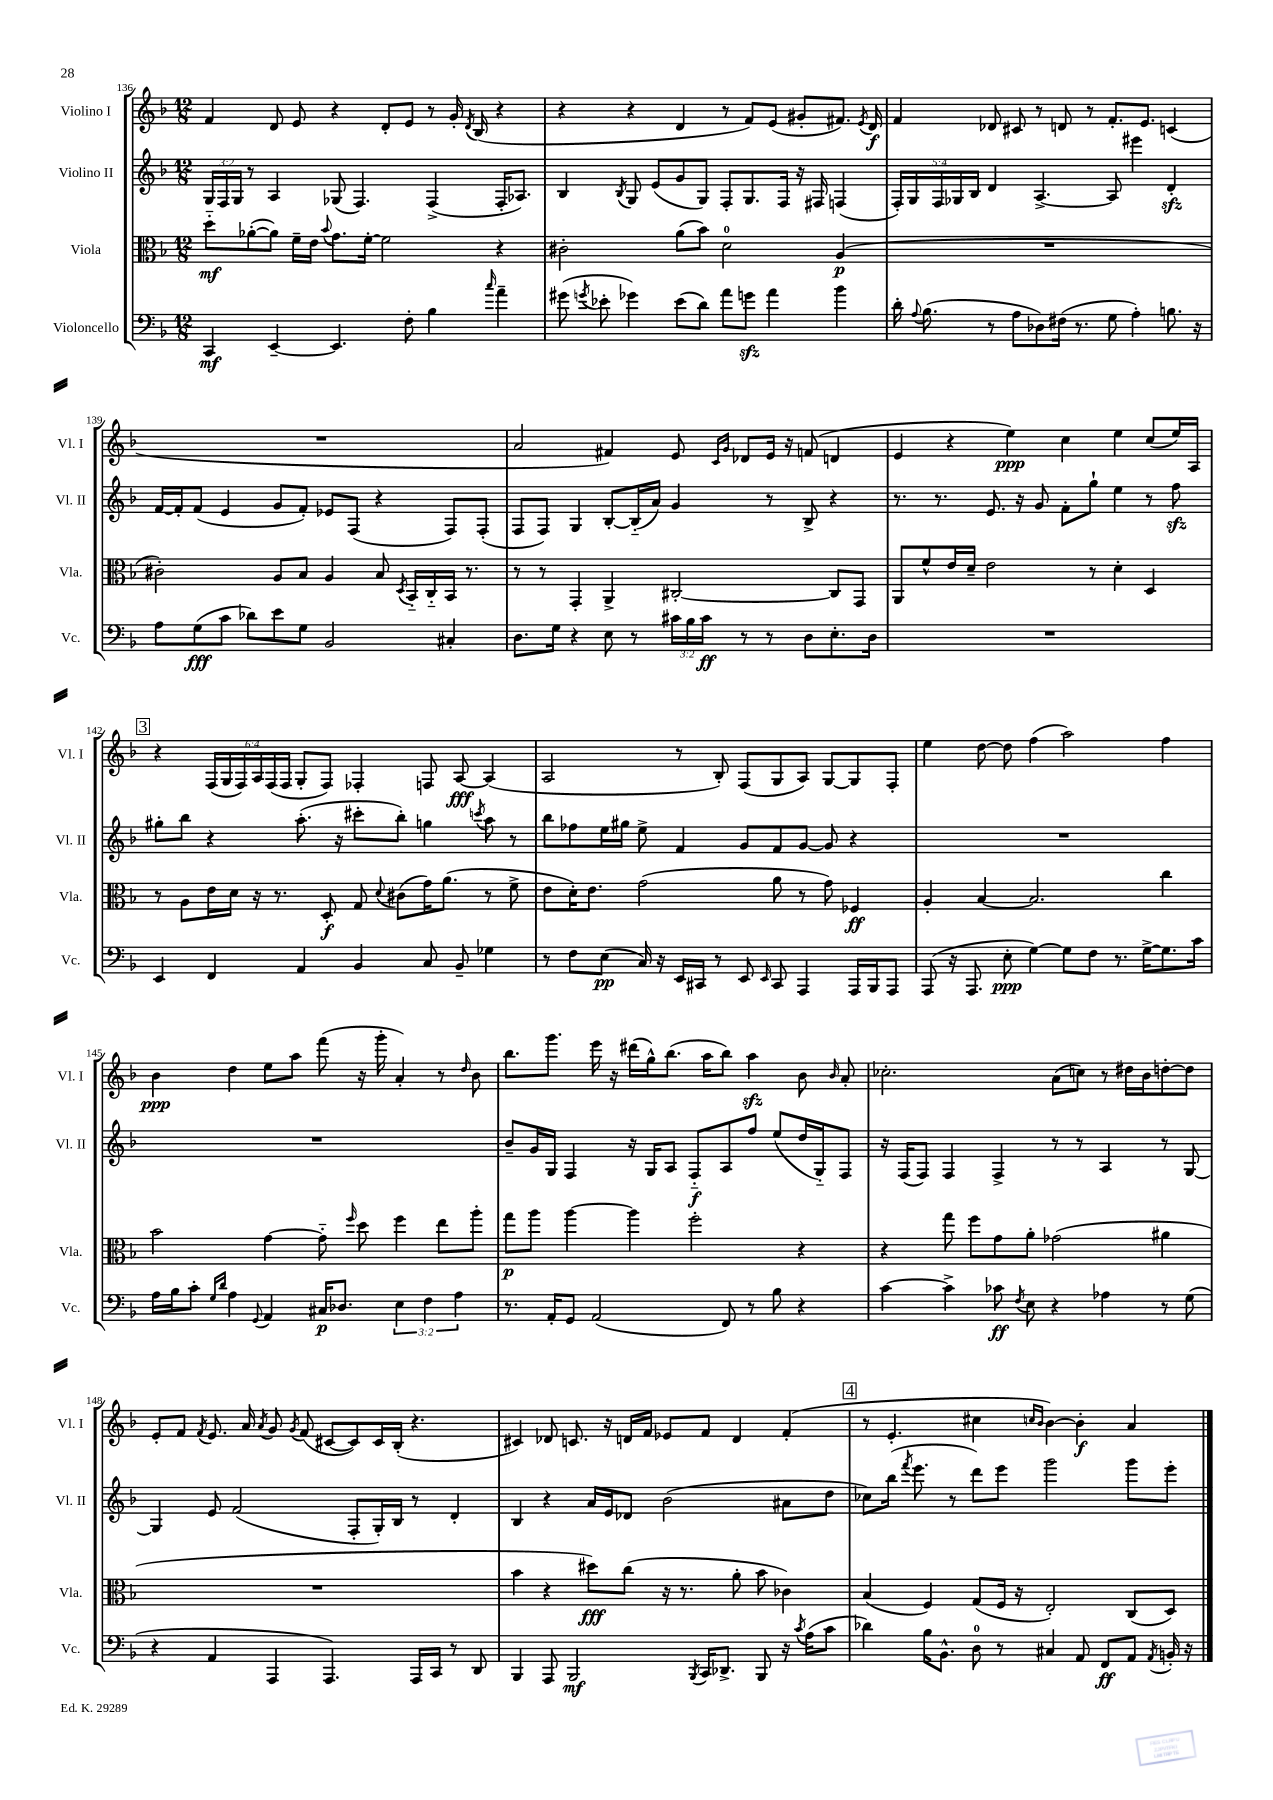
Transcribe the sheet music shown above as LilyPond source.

<<
\new StaffGroup <<
\new Staff = "s0" \with { instrumentName = "Violino I" shortInstrumentName = "Vl. I" } {
    \clef treble \key f \major \numericTimeSignature \time 12/8 \override Staff.TupletNumber.text = #tuplet-number::calc-fraction-text
    \autoBeamOff f'4 d'8 e'8 r4 d'8[-. e'8] r8 g'16-. \acciaccatura { d'8 } bes16( r4 |
    r4 r4 d'4 r8 f'8[) e'8]( gis'8[-. fis'8.]) \acciaccatura { e'8 } d'16\f |
    f'4 des'8 cis'8 r8 d'8 r8 f'8.[-. e'8.] c'4( |
    R1. |
    a'2 fis'4) e'8 \grace { c'16[ g'16] } des'8[ e'16] r16 f'8( d'4 |
    e'4 r4 e''4\ppp) c''4 e''4 c''8[( e''16) a16] |
    \mark \markup { \box "3" } r4 \tuplet 6/4 { f16[( g16 f16) a16 f16( f16] } g8[-. f8]) fes4-. f8 a8~\fff a4( |
    a2 r8 bes8-.) f8[( g8 a8]) g8[~ g8 f8]-. |
    e''4 d''8~ d''8 f''4( a''2) f''4 |
    bes'4\ppp d''4 e''8[ a''8] f'''8( r16 g'''16-. a'4-.) r8 \grace { d''16 } bes'8 |
    bes''8.[ g'''8.] e'''16 r16 dis'''16[( g''16-^) bes''8.]( a''16[ bes''8]) a''4\sfz bes'8 \grace { bes'16 } a'8-. |
    ces''2.-. a'8[( c''8]) r8 dis''16[ bes'16 d''8~-. d''8] |
    e'8[-. f'8] \acciaccatura { f'8 } e'8. a'16 \acciaccatura { a'8 } g'8 \acciaccatura { g'8 } f'8( cis'8[~ cis'8) cis'16 bes16]-.( r4. |
    cis'4) des'8 c'8. r16 d'16[ f'16] ees'8[ f'8] d'4 f'4-.( |
    \mark \markup { \box "4" } r8 e'4.-. cis''4 \grace { c''16[ bes'16] } bes'4~) bes'4-.\f a'4 \bar "|." |
}
\new Staff = "s1" \with { instrumentName = "Violino II" shortInstrumentName = "Vl. II" } {
    \clef treble \key f \major \numericTimeSignature \time 12/8 \override Staff.TupletNumber.text = #tuplet-number::calc-fraction-text
    \autoBeamOff \tuplet 3/2 { g16[ f16 g16] } r8 a4 ges8( f4.) f4->( f16[-. aes8.]) |
    bes4 \acciaccatura { bes8 } g8 e'8[( g'8 g8]) f8[-. g8. f16] r16 fis16 f4( |
    \tuplet 5/4 { f16[-.) g16 f16 ges16 bes16] } d'4 a4.~-> a8 eis'''4 d'4-.\sfz |
    f'16[~ f'16-. f'8]( e'4 g'8[ f'8]-.) ees'8[ f8]( r4 f8[) f8]-.( |
    f8[ f8]) g4 bes8[~-. bes16-_( a'16]) g'4 r8 bes8-> r4 |
    r8. r8. e'8. r16 g'8 f'8[-. g''8]-! e''4 r8 f''8\sfz |
    \mark \markup { \box "3" } gis''8[-. bes''8] r4 a''8.-.( r16 cis'''8[-. bes''8]-.) g''4 \acciaccatura { c'''8 } a''8 r8 |
    bes''8[ fes''8 e''16 gis''16] e''8-> f'4 g'8[ f'8 g'8]~ g'8 r4 |
    R1. |
    R1. |
    bes'8[-- g'16 g16] f4 r16 g16[ a8] f8[-_\f a8 f''8] e''8[( d''16 g16-_) f8] |
    r16 f16[( f8]) f4 f4-> r8 r8 a4 r8 g8~ |
    g4 e'8 f'2( f8[-. g16-.) bes16] r8 d'4-. |
    bes4 r4 a'16[ e'16 des'8] bes'2( ais'8[ d''8] |
    \mark \markup { \box "4" } ces''8[) bes''16]( \acciaccatura { f'''8 } e'''8. r8 d'''8[) e'''8] g'''2 g'''8[ e'''8]-. \bar "|." |
}
\new Staff = "s2" \with { instrumentName = "Viola" shortInstrumentName = "Vla." } {
    \clef alto \key f \major \numericTimeSignature \time 12/8
    \autoBeamOff d''8[-_\mf aes'8~-.( aes'8]) f'16[-- e'16] \appoggiatura { bes'8 } g'8.[ f'16]~-. f'2 r4 |
    cis'2-. a'8[( bes'8]) d'2-0 a4\p( |
    R1. |
    cis'2-.) a8[ bes8] a4 bes8 \acciaccatura { d8 } bes,16[-_ c16-_ bes,16] r8. |
    r8 r8 g,4-. a,4-> cis2~-. cis8[ g,8] |
    a,8[ f'8-^ e'16 d'16]-- e'2 r8 d'4-. d4 |
    \mark \markup { \box "3" } r8 a8[ e'16 d'16] r16 r8. d8-.\f g8 \appoggiatura { d'8 } cis'8[( g'16) a'8.]( r8 f'8-> |
    e'8[ d'16-.) e'8.] g'2( a'8 r8 g'8) fes4\ff |
    a4-. bes4~ bes2. c''4 |
    bes'2 g'4~ g'8-_ \grace { f''16 } d''8 f''4 e''8[ a''8]-. |
    g''8[\p a''8] a''4~ a''4 f''2-. r4 |
    r4 g''8 f''8[ g'8 a'8]-. ges'2( ais'4 |
    R1. |
    bes'4 r4 dis''8[\fff) c''8]( r16 r8. a'8-. bes'8 ces'4) |
    \mark \markup { \box "4" } bes4( f4) g8[( f16] r16 e2-.) c8[( d8]) \bar "|." |
}
\new Staff = "s3" \with { instrumentName = "Violoncello" shortInstrumentName = "Vc." } {
    \clef bass \key f \major \numericTimeSignature \time 12/8 \override Staff.TupletNumber.text = #tuplet-number::calc-fraction-text
    \autoBeamOff c,4\mf e,4~-- e,4. f8-. bes4 \grace { c''16 } a'4-- |
    gis'8( \acciaccatura { g'8 } ees'8-. ges'4) ees'8[( d'8]) a'8[ g'8]\sfz a'4 bes'4 |
    d'16-. \appoggiatura { a8 } bes8.( r8 a8[ des8) fis16]( r8. g8 a4-.) b8. r16 |
    a8[ g8\fff( c'8] des'8[) e'8 g8] bes,2 cis4-. |
    d8.[ g16] r4 e8 r8 \tuplet 3/2 { cis'16[ bes16 cis'16]\ff } r8 r8 d8[ e8.-. d16] |
    R1. |
    \mark \markup { \box "3" } e,4 f,4 a,4 bes,4 c8 bes,8-- ges4 |
    r8 f8[ e8]\pp( c16) r16 e,16[ cis,16] r8 e,8 \grace { e,16 } cis,8 a,,4 a,,16[ bes,,16 a,,8] |
    a,,8( r16 a,,8. e8-.\ppp g4~) g8[ f8] r8. g16[~-> g8. c'16] |
    a16[ bes16 c'8]-. \grace { g16[ d'16] } a4 \appoggiatura { g,8 } a,4 cis16[\p des8.] \tuplet 3/2 { e4 f4 a4 } |
    r8. a,16[-. g,8] a,2( f,8) r8 bes8 r4 |
    c'4~ c'4-> ces'8\ff \acciaccatura { f8 } e8 r4 aes4 r8 g8( |
    r4 a,4 a,,4 a,,4.) a,,16[ c,16] r8 d,8 |
    bes,,4 a,,8 bes,,2\mf \acciaccatura { bes,,8 } c,16[ des,8.]-> bes,,8 r16 \acciaccatura { c'8 } a16[( c'8] |
    \mark \markup { \box "4" } des'4) bes16[ bes,8.]-^ d8-0 r8 cis4 a,8 f,8[\ff a,8] \acciaccatura { a,8 } b,16-. r16 \bar "|." |
}
>>
>>
\layout { \context { \Score currentBarNumber = #136 } }
